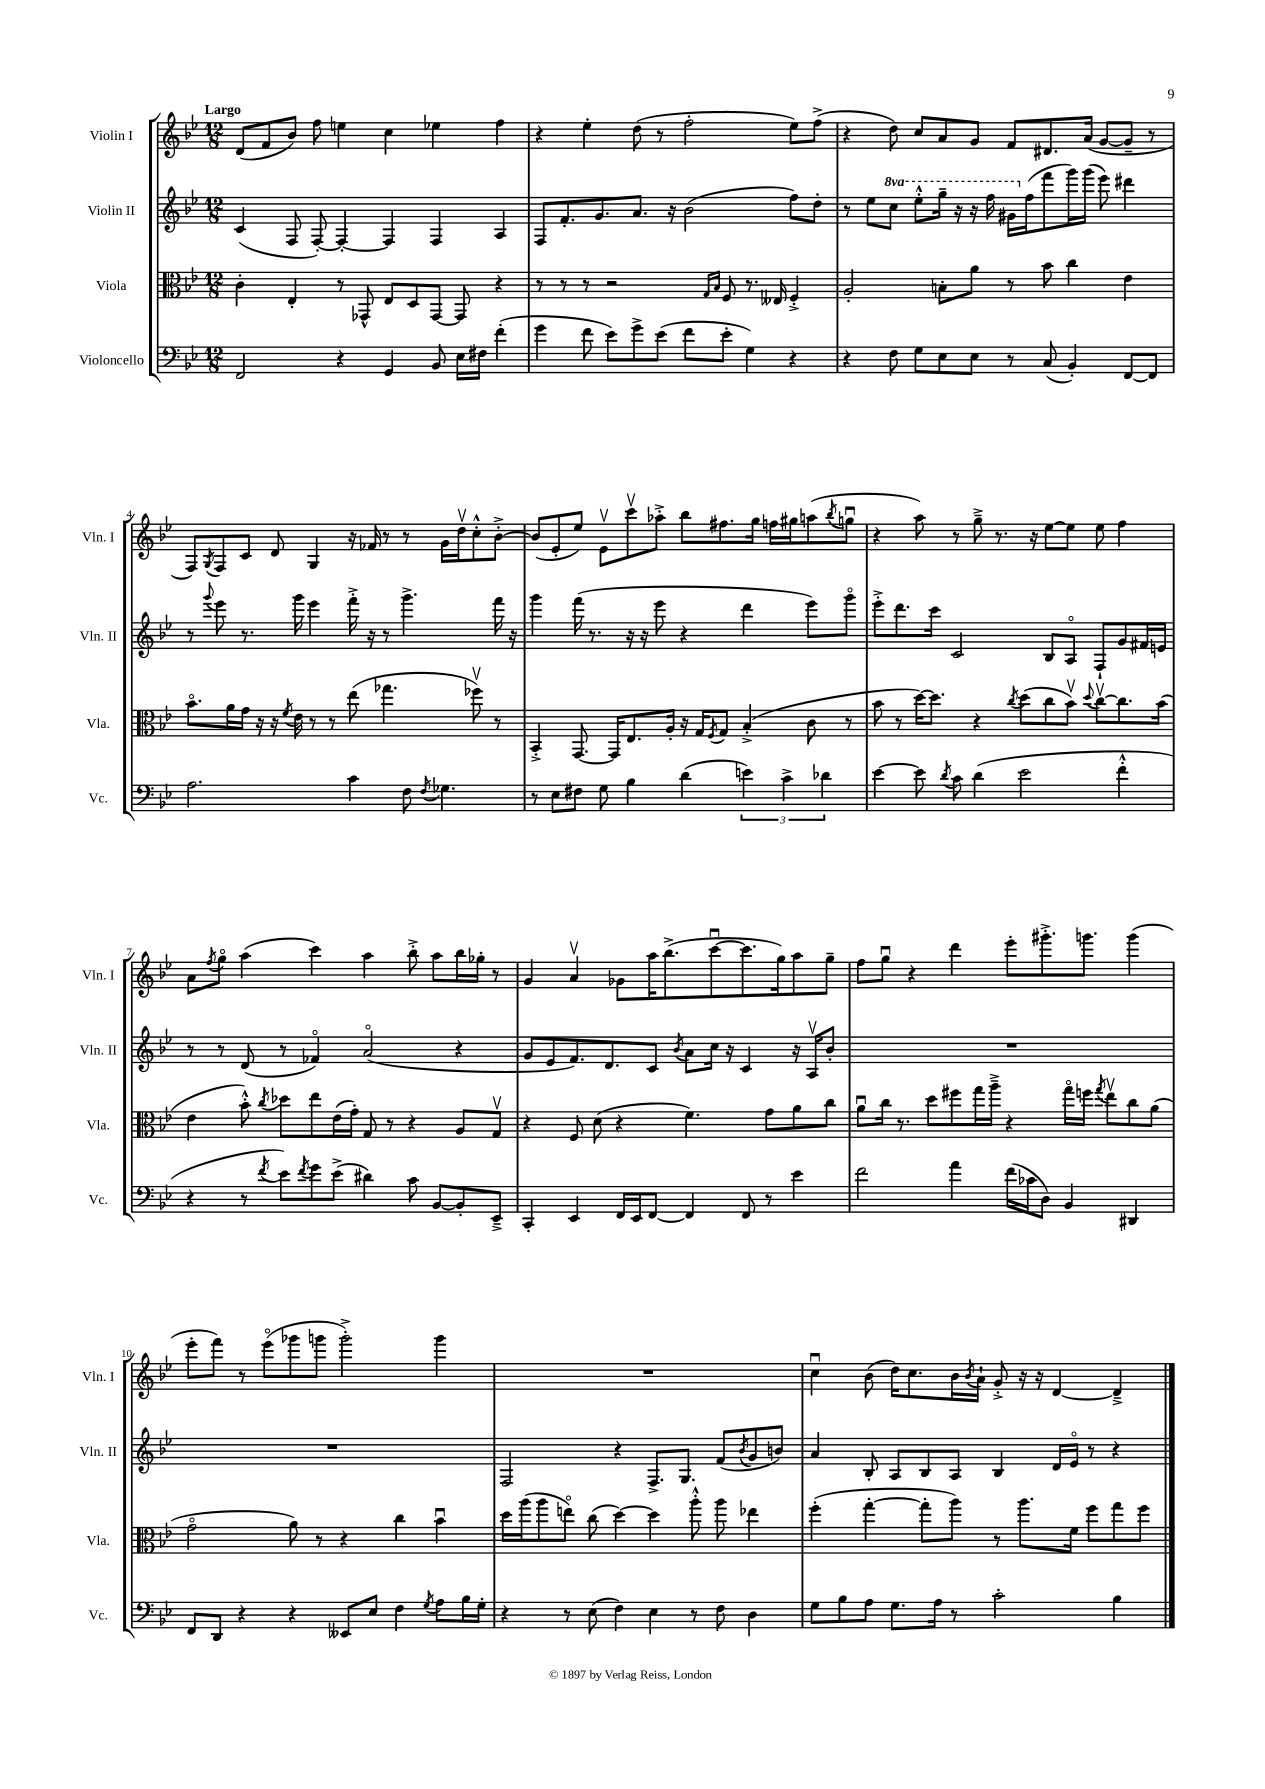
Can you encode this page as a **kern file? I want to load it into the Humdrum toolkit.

**kern	**kern	**kern	**kern
*part4	*part3	*part2	*part1
*staff4	*staff3	*staff2	*staff1
*I"Violoncello	*I"Viola	*I"Violin II	*I"Violin I
*I'Vc.	*I'Vla.	*I'Vln. II	*I'Vln. I
*clefF4	*clefC3	*clefG2	*clefG2
*k[b-e-]	*k[b-e-]	*k[b-e-]	*k[b-e-]
*M12/8	*M12/8	*M12/8	*M12/8
=1	=1	=1	=1
!	!	!	!LO:TX:a:B:t=Largo
2FF/	4c'\	(4c/	(8d/L
.	.	.	8f/
.	4E-'/	8F/	8b-/J)
.	.	[8F'/)	8ff\
4r	8r	4F'/_	4een\
.	8GG-X^^/	.	.
4GG/	8E-/L	4F/]	4cc\
.	8D/	.	.
8BB-/	[8GG-/J	4F/	4ee-X\
16E-\LL	8GG-/]	.	.
16F#X\JJ	.	.	.
(4f'\	4r	4A/	4ff\
=2	=2	=2	=2
4g\	8r	8F/L	4r
.	8r	8.f'/	.
8f\	8r	.	4ee-'\
.	.	8.g/	.
8e-\L)	2r	.	.
8g^\	.	8.a/J	(8dd\
(8e-\J	.	.	8r
.	.	16r	.
8f\L	.	(2b-\	2ff'\
.	16qqG/LL	.	.
.	16qqB-/JJ	.	.
8e-'\J	8F/	.	.
4G\)	8.r	.	.
.	16E--X/	.	.
4r	4F'^/	8ff\L)	8ee-\L)
.	.	8dd'\J	(8ff^\J
=3	=3	=3	=3
4r	2A'/	8r	4r
.	.	8ee-\L	.
*	*	*8va	*
8F\	.	8ccc\J	8dd\)
8G\L	.	8eee-'^^\L	8cc/L
8E-\	8Bn'\L	16ggg~\Jk	8a/
.	.	16r	.
8E-\J	8a\J	16r	8g/J
.	.	16fff\	.
8r	8r	16gg#X\LL	8f/L
*	*	*X8va	*
.	.	(16ff\J	.
(8C/	8b-\	8fff\	8.d#X/
4BB-'/)	4cc\	16ggg\L)	.
.	.	(16ggg\JJ	(16a/Jk
.	.	8eee-\)	[8g/L
[8FF/L	4e-\	4ddd#X\	8g~/J]
8FF/J]	.	.	8r
!!LO:LB:g=z
=4	=4	=4	=4
2.A\	8.b-\L	8r	8F/L)
.	.	8qqggg/	8qG/
.	.	8eee-\	8F/
.	16a\L	.	.
.	16g\JJ	8.r	8c/J
.	16r	.	.
.	16r	.	8d/
.	8qf/	.	.
.	16e-\	16ggg\	.
.	8r	4eee-\	4G/
.	8r	.	.
4c\	(8ee-\	16fff'^\	16r
.	.	16r	16f-X/
.	4.gg-X\	8r	8r
8F\	.	4.ggg^\	8r
8qF/	.	.	.
4.G-X\	.	.	16g\LL
.	.	.	16ddv\J
.	8ff-Xv\)	.	8cc'^^\
.	8r	16fff\	[8b-'^\J
.	.	16r	.
=5	=5	=5	=5
8r	4BB-'^/	4ggg\	(8b-/L]
8E-\L	.	.	8e-'/
8F#X\J	[8.GG/	(16fff\	8ee-/J)
.	.	8.r	.
8G\	.	.	8e-v\L
.	16GG/KL]	.	.
4B-\	8.E-/	16r	8cccv\
.	.	16r	.
.	.	8eee-\	8aa-X'^\J
.	16A'/Jk	.	.
(4d\	16r	4r	8bb-\L
.	16G/KL	.	.
.	8qF/	.	.
.	8G/J	.	8.ff#X\
6en\)	(4B-'^/	4ddd\	.
.	.	.	16gg\Jk
.	.	.	16ffn\LL
6c^\	.	.	.
.	.	.	16gg#X\J
.	8c\	8eee-\L)	(8aan\
6d-X\	.	.	.
.	.	.	8qbb-/
.	8r	8ggg\J	8ggnu\J
=6	=6	=6	=6
[4e-\	8b-\	8eee-'^\L	4r
.	8r	8.ddd\	.
8e-\]	[16dd\KL)	.	8aa\)
.	8.dd\J]	16ccc\Jk	.
8qd/	.	.	.
8c\	.	2c/	8r
(4d\	4r	.	8gg~^\
.	.	.	8.r
.	8qcc/	.	.
2e-\	(8dd\L	.	.
.	.	.	16r
.	8cc\	8B-/L	[8ee-\L
.	8b-v\J)	8A/J	8ee-\J]
.	8qqdd/	.	.
.	[8ccv\L	8F`/L	8ee-\
4f'^^\	8.cc\]	8g/	4ff\
.	.	16f#X/L	.
.	(16b-\Jk	16en/JJ	.
!!LO:LB:g=z
=7	=7	=7	=7
4r	4e-\	8r	8a\L
.	.	.	8qff/
.	.	8r	8gg\J
8r	8b-'^^\)	(8d/	(4aa\
8qf/	8qcc/	.	.
8e-\L)	8dd-X\L	8r	.
8qf/	.	.	.
8g\	8ee-\	4f-X/)	4ccc\)
(8e-^\J	(16e-\L	.	.
.	16g'\JJ)	.	.
4d#X\)	8G/	(2a/	4aa\
.	8r	.	.
8c\	4r	.	8bb-'^\
[8BB-/L	.	.	8aa\L
8BB-'/]	8A/L	4r	16bb-\L
.	.	.	16gg-X'\JJ
8EE-~^/J	8Gv/J	.	8r
=8	=8	=8	=8
4CC'/	4r	8g/L	4g/
.	.	8e-/	.
4EE-/	8F/	8.f/)	4av/
.	(8d\	.	.
.	.	8.d/	.
16FF/LL	4r	.	8g-X\L
16EE-/J	.	.	.
[8FF/J	.	8c/J	16aa\K
.	.	.	(8.bb-^\
.	.	8qb-/	.
4FF/]	4.f\)	8a\L	.
.	.	16cc\Jk	[8cccu\
.	.	16r	.
8FF/	.	4c/	8.ccc\]
8r	8g\L	.	.
.	.	.	16gg\k)
4e-\	8a\	16r	8aa\
.	.	16Av/KL	.
.	8cc\J	8b-'/J	8gg~\J
=9	=9	=9	=9
2f\	8au\L	1.r	8ff\L
.	16cc\Jk	.	8ggu\J
.	8.r	.	.
.	.	.	4r
.	8dd\L	.	.
4a\	8ff#X\	.	4ddd\
.	16gg\L	.	.
.	16aa~^\JJ	.	.
(16f\LL	4r	.	8eee-'\L
16c-X\J	.	.	.
8D\J)	.	.	8.ggg#X'^\
4BB-/	16gg\LL	.	.
.	16ffn\JJ	.	8.gggn\J
.	8qgg/	.	.
.	8ee-v\L	.	.
4DD#X/	8cc\	.	(4ggg\
.	(8a\J	.	.
!!LO:LB:g=z
=10	=10	=10	=10
8FF/L	2g\	1.r	8eee-'\L
8DD/J	.	.	8fff\J)
4r	.	.	8r
.	.	.	(8eee-\L
4r	8a\)	.	8ggg-X\
.	8r	.	8gggn\J
8EE--X/L	4r	.	2ggg'^\)
8E-/J	.	.	.
4F\	4cc\	.	.
8qG/	.	.	.
8A\L	4b-u\	.	4ggg\
16B-\L	.	.	.
16G'\JJ	.	.	.
=11	=11	=11	=11
4r	16dd\LL	2F/	1.r
.	(16aa\J	.	.
.	8aa\	.	.
8r	8een\J)	.	.
(8E-\	(8cc\	.	.
4F\)	[4dd\)	4r	.
4E-\	4dd\]	8.F^/L	.
.	.	8.G/J	.
8r	8aa'^^\	.	.
8F\	8aa\	(8f/L	.
.	.	8qb-/	.
4D\	4ee-X\	8g/	.
.	.	8bn/J)	.
=12	=12	=12	=12
8G\L	(4ff'\	4a/	4ccu\
8B-\	.	.	.
8A\J	[4gg'\	8B-'/	(8b-\
8.G\L	.	8A/L	16dd\KL)
.	.	.	8.cc\
.	8gg'\L]	8B-/	.
16A\Jk	.	.	.
8r	8aa\J)	8A/J	16b-\L
.	.	.	8qb-/
.	.	.	16a`\JJ
2c'\	8r	4B-/	8g'^/
.	8.aa\L	.	16r
.	.	.	16r
.	.	16d/LL	[4d/
.	16f\Jk	16e-/JJ	.
.	8ff\L	8r	.
4B-\	8gg\	4r	4d~^/]
.	8ff\J	.	.
==	==	==	==
*-	*-	*-	*-
